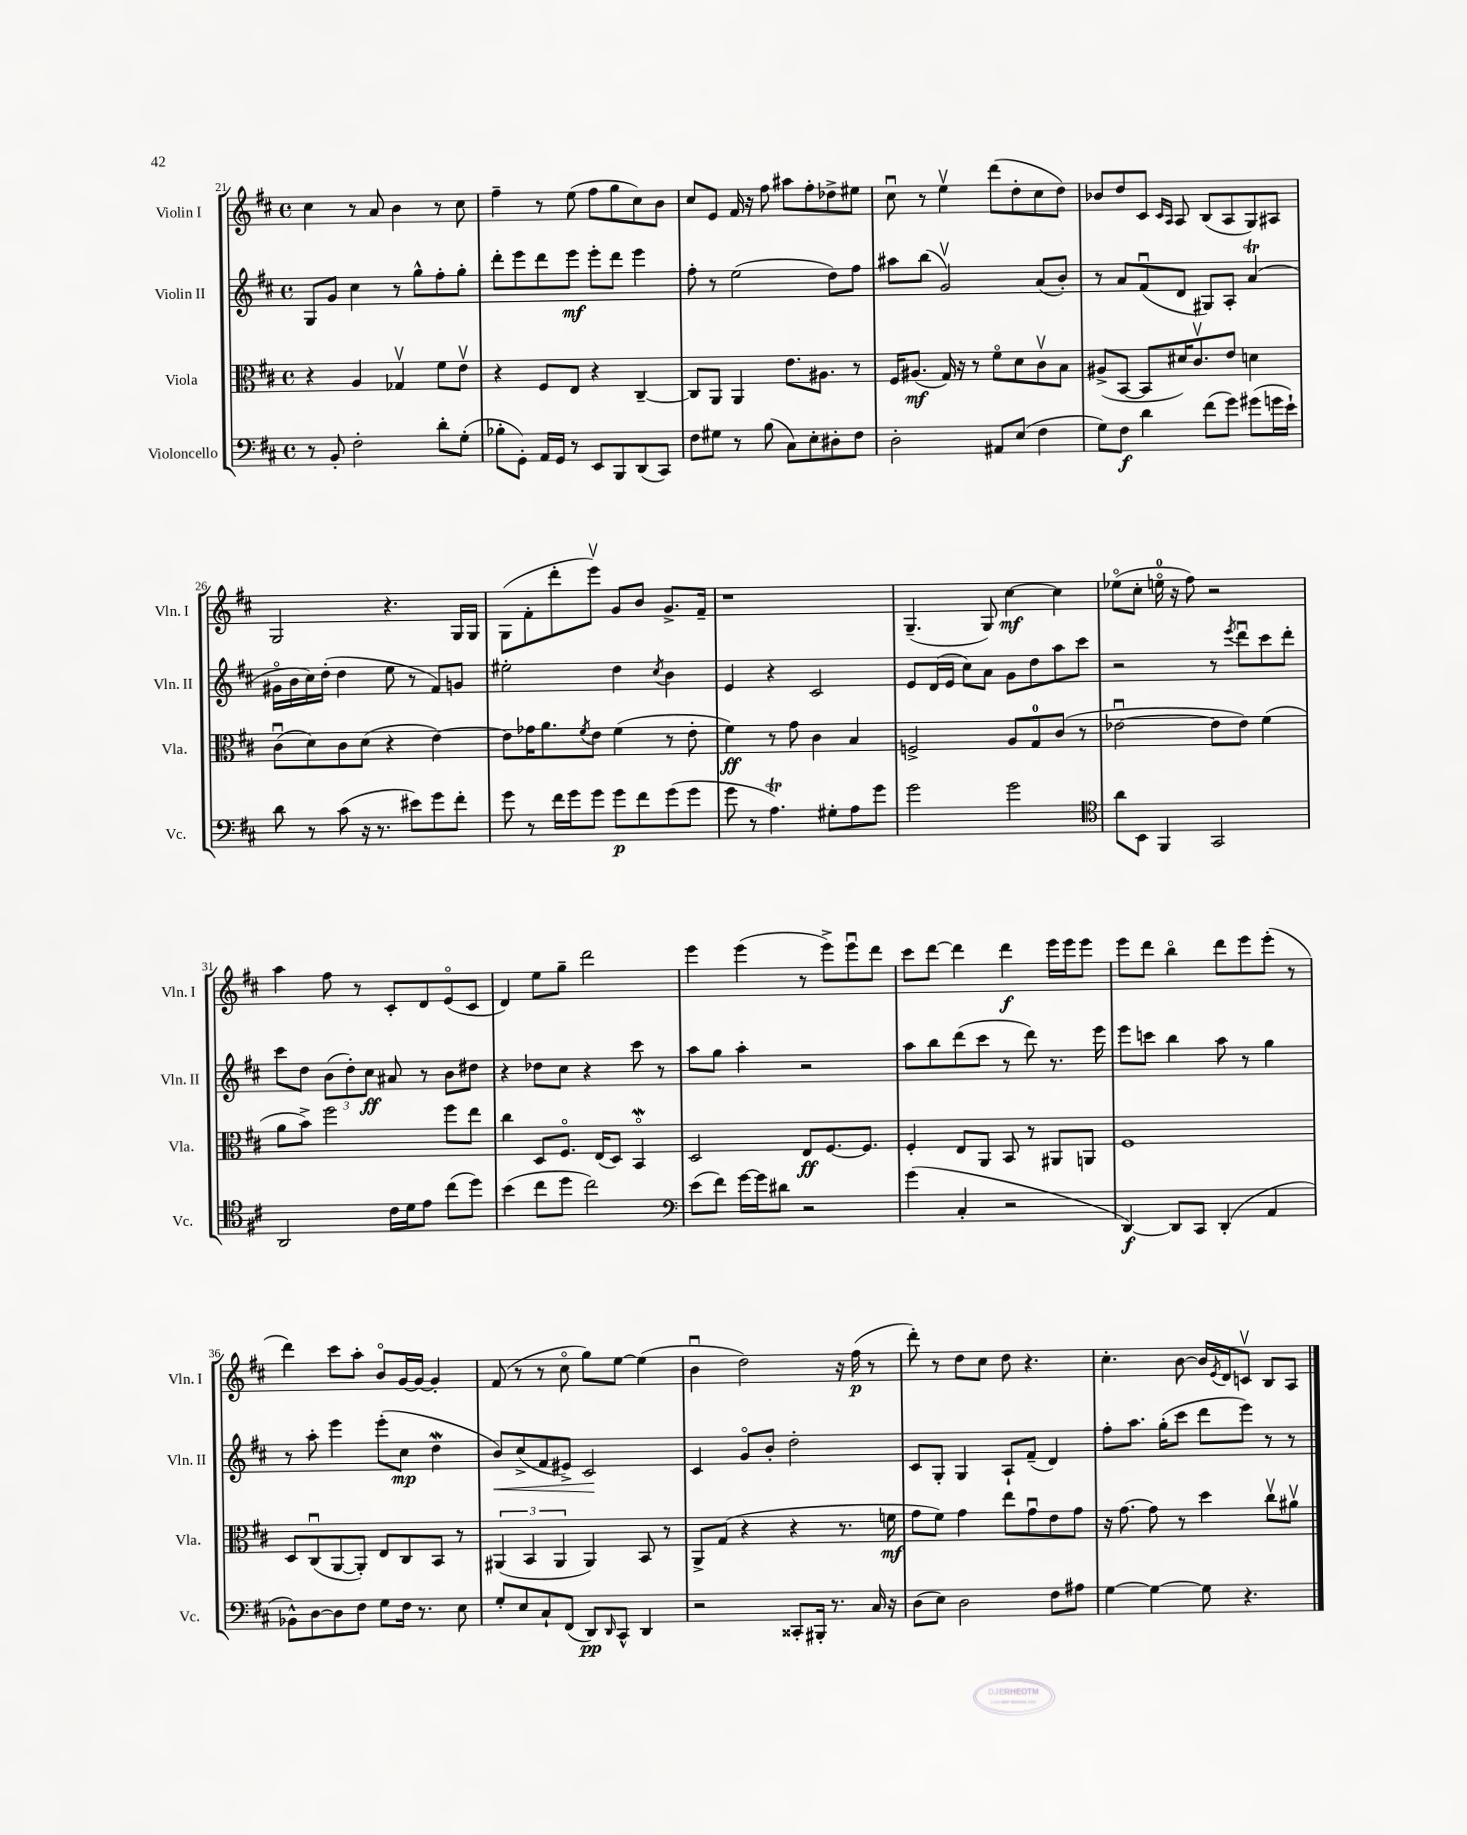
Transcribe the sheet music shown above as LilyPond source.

<<
\new StaffGroup <<
\new Staff = "s0" \with { instrumentName = "Violin I" shortInstrumentName = "Vln. I" } {
    \clef treble \key d \major \defaultTimeSignature \time 4/4
    cis''4 r8 a'8 b'4 r8 cis''8 |
    fis''4-- r8 e''8( fis''8 g''8 cis''8) b'8 |
    cis''8 e'8 fis'16 r16 fis''8 ais''8 fis''8-. des''8-> eis''8 |
    cis''8\downbow r8 e''4\upbow d'''8( d''8-. cis''8 d''8) |
    bes'8 d''8 cis'8 \grace { cis'16 a16 } a8 b8( a8 g8) ais8 |
    g2 r4. g16 g16 |
    g8( fis'8-. d'''8-. e'''8\upbow) g'8 b'8 g'8.-> fis'16-- |
    r1 |
    g4.--( g8) cis''4~\mf cis''4 |
    ees''8\flageolet( cis''8-. e''16-0\flageolet r16 fis''8) r2 |
    a''4 fis''8 r8 cis'8-. d'8 e'8\flageolet( cis'8 |
    d'4) e''8 g''8-- d'''2 |
    e'''4 e'''4( r8 e'''8->) e'''8\downbow d'''8 |
    cis'''8 d'''8~ d'''4 d'''4\f e'''16 e'''16 e'''8 |
    e'''8 d'''8 b''4\flageolet d'''8 e'''8 e'''8-.( r8 |
    d'''4) cis'''8 a''8-. b'8\flageolet g'16~ g'16~ g'4-. |
    fis'8( r8 r8 cis''8\flageolet g''8) e''8~ e''4( |
    b'4\downbow d''2) r16 fis''16\p( r8 |
    d'''8-.) r8 d''8 cis''8 d''8 r4. |
    cis''4.-. b'8~ b'16 \acciaccatura { e'8 } d'16 c'8\upbow b8 a8 \bar "|." |
}
\new Staff = "s1" \with { instrumentName = "Violin II" shortInstrumentName = "Vln. II" } {
    \clef treble \key d \major \defaultTimeSignature \time 4/4
    g8 g'8 cis''4 r8 g''8-^ fis''8-. g''8-. |
    d'''8-. e'''8 d'''8 e'''8\mf e'''8-. d'''8 e'''4 |
    fis''8-. r8 e''2( d''8) fis''8 |
    ais''8 b''8( g'2\upbow) a'8( b'8-.) |
    r8 a'8 fis'8\downbow( d'8 gis8) a8-. a'4\trill( |
    gis'16\flageolet b'16 cis''16) d''16-.( d''4 e''8 r8 fis'8) g'8 |
    eis''2-. d''4 \acciaccatura { cis''8 } b'4 |
    e'4 r4 cis'2 |
    e'8 d'16( e'16 cis''8) a'8 g'8 d''8 a''8 cis'''8 |
    r2 r8 \acciaccatura { e'''8 } d'''8\downbow cis'''8 d'''8-. |
    cis'''8 d''8 \tuplet 3/2 { b'8( d''8-.) cis''8\ff } ais'8 r8 b'8 dis''8 |
    r4 des''8 cis''8 r4 cis'''8 r8 |
    a''8 g''8 a''4-. r2 |
    a''8 b''8 d'''8( cis'''8 r8 d'''8) r8. e'''16 |
    e'''8 c'''8 b''4 a''8 r8 g''4 |
    r8 a''8-. e'''4 e'''8-.( cis''8\mp d''4\mordent |
    b'8\<) cis''8->( fis'8 eis'8->) cis'2\! |
    cis'4 g'8\flageolet b'8-. d''2-. |
    cis'8 g8-. g4 a8-! fis'8--( d'4) |
    fis''8-. a''8. g''16-.( cis'''8 d'''8 e'''8) r8 r8 \bar "|." |
}
\new Staff = "s2" \with { instrumentName = "Viola" shortInstrumentName = "Vla." } {
    \clef alto \key d \major \defaultTimeSignature \time 4/4
    r4 a4 ges4\upbow fis'8 e'8\upbow |
    r4 fis8 e8 r4 cis4~-- |
    cis8 a,8 a,4 e'8. ais8. r8 |
    fis16 ais8.\mf( g16) r16 r8 fis'8\flageolet d'8 cis'8\upbow b8 |
    ais8->( b,8~ b,8 dis'16) cis'8.\upbow e'8 d'4 |
    cis'8\downbow( d'8) cis'8 d'8( r4 e'4~) |
    e'8 ges'16 a'8. \acciaccatura { fis'8 } e'8 fis'4( r8 e'8-. |
    fis'4\ff) r8 g'8 cis'4 b4 |
    f2-> a8 g8-0 cis'8( r8 |
    ees'2~\downbow ees'8 ees'8) fis'4( |
    a'8 b'8->) fis''2 fis''8 e''8 |
    cis''4 d8 fis8.\flageolet e16( d8) b,4\flageolet\mordent |
    d2 e8\ff fis8.~ fis8. |
    fis4-. e8 a,8 b,8 r8 ais,8 a,8 |
    fis1 |
    d8 cis8\downbow( a,8~ a,8-.) e8 cis8 b,8 r8 |
    \tuplet 3/2 { ais,4( b,4 ais,4 } ais,4) b,8 r8 |
    a,8-> g8( r4 r4 r8. f'16\mf |
    g'8 fis'8) g'4 e''8 g'8\downbow e'8 g'8 |
    r16 g'8.~ g'8 r8 d''4 cis''8\upbow ais'8\upbow \bar "|." |
}
\new Staff = "s3" \with { instrumentName = "Violoncello" shortInstrumentName = "Vc." } {
    \clef bass \key d \major \defaultTimeSignature \time 4/4
    r8 b,8-. fis2-. d'8-. g8-.( |
    bes8-. g,8-.) a,16 g,16 r8 e,8 b,,8 d,8( cis,8) |
    fis8 gis8 r8 b8( cis8) e8-. dis8-. fis8 |
    d2-. ais,8 e8( fis4 |
    g8) fis8\f d'4 fis'8( g'8) gis'8( g'16 e'16-!) |
    d'8 r8 cis'8( r16 r8. eis'8) g'8 fis'8-. |
    g'8 r8 fis'16 g'16 g'8 g'8\p fis'8 g'8( g'8 |
    g'8 r8 a4.\trill) gis8-. a8 g'8 |
    g'2 g'2 |
    \clef tenor a'8 b,8 fis,4 g,2 |
    a,2 cis'16 d'16 e'8 cis''8( d''8) |
    b'4( cis''8 d''8 cis''2) |
    \clef bass e'8( fis'8) g'16~ g'16 dis'8 r2 |
    g'4( cis4-. r2 |
    d,4~\f) d,8 cis,8 d,4-.( a,4 |
    bes,8-^) d8~ d8 fis8 g8 fis16 r8. e8 |
    g8-. e8 cis8-! fis,8( d,8\pp) \grace { d,16 } cis,8-^ d,4 |
    r2 cisis,8-. bis,,16-. r8. cis16 r16 |
    d8( e8) d2 fis8 ais8 |
    g4~ g4~ g8 r4. \bar "|." |
}
>>
>>
\layout { \context { \Score currentBarNumber = #21 } }
